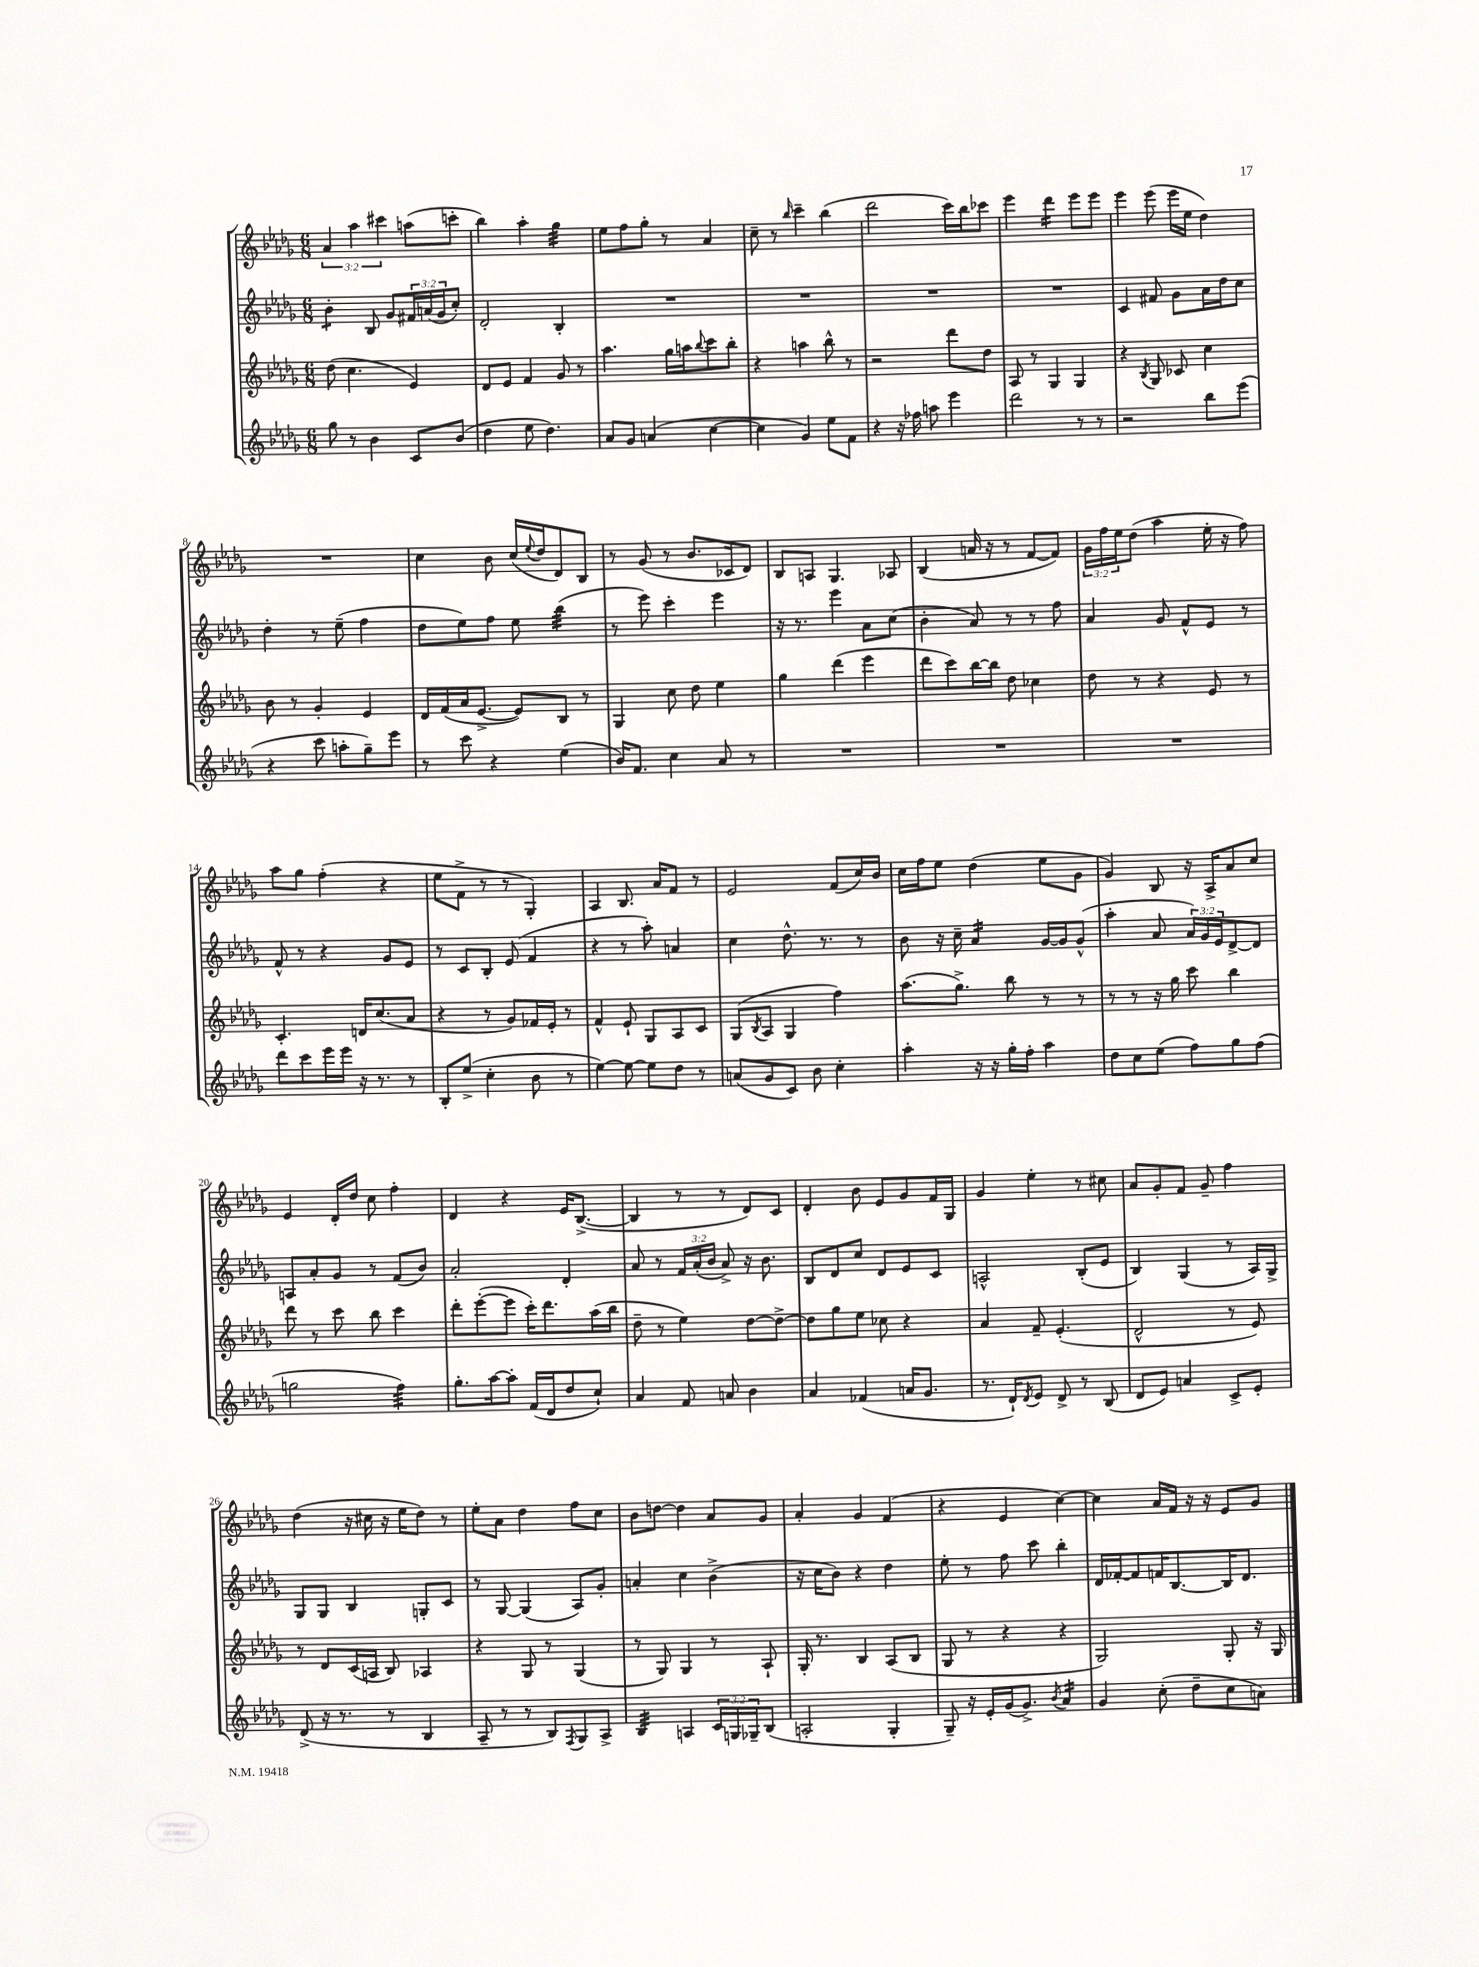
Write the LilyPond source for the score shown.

<<
\new StaffGroup <<
\new Staff = "s0" {
    \clef treble \key des \major \numericTimeSignature \time 6/8 \override Staff.TupletNumber.text = #tuplet-number::calc-fraction-text
    \tuplet 3/2 { aes'4 aes''4 cis'''4 } a''8( c'''8-. |
    bes''4) aes''4-. ges''4:32 |
    ees''8 f''8 ges''8-. r8 aes'4 |
    c''8-- r8 \grace { bes''16 } c'''4-- bes''4( |
    des'''2 c'''16) bes''16 ces'''8 |
    ees'''4 des'''4:16 ees'''8 ees'''8 |
    ees'''4 ees'''8( ees'''16 ees''16 des''4) |
    R2. |
    c''4 bes'8 c''16( \appoggiatura { ees''8 } des''16 des'8) bes8 |
    r8 ges'8( r8 bes'8. ces'16 des'8) |
    bes8 a8 ges4. aes8 |
    bes4( a'16 r16 r8 f'8~ f'8) |
    \tuplet 3/2 { ges'16 f''16 ees''16 } des''8( aes''4 ees''16-. r16 f''8) |
    aes''8 ges''8 f''4-.( r4 |
    ees''8 f'8-> r8 r8 ges4-.) |
    aes4 bes8. aes'16 f'8 r8 |
    ees'2 f'8( c''16) bes'16 |
    c''16 f''16 ees''8 des''4( ees''8 ges'8 |
    ges'4) bes8 r16 aes16-> aes'8 c''8 |
    ees'4 des'16-. des''16 c''8 f''4-. |
    des'4 r4 ees'16 bes8.~->( |
    bes4 r8 r8 des'8) c'8 |
    des'4-. bes'8 ees'8 ges'8 f'16 ges16 |
    ges'4 ees''4-. r8 cis''8 |
    aes'8 ges'8-. f'8 ges'8-- f''4 |
    des''4( r16 cis''16 r16 ees''16 des''8) r8 |
    ees''8-. aes'8 des''4 f''8 c''8 |
    bes'8 d''8~ d''4 aes'8 ges'8 |
    aes'4-. ges'4 f'4( |
    r4 ees'4 c''4~) |
    c''4 aes'16 f'16 r16 r16 ees'8 ges'8 \bar "|." |
}
\new Staff = "s1" {
    \clef treble \key des \major \numericTimeSignature \time 6/8 \override Staff.TupletNumber.text = #tuplet-number::calc-fraction-text
    bes'4:8-. bes8 ges'8 \tuplet 3/2 { fis'16 a'16( ges'16 } c''8-.) |
    des'2-. bes4-. |
    R2. |
    R2. |
    R2. |
    R2. |
    c'4 fis'8 ges'8 aes'16 des''16 c''8 |
    des''4-. r8 ees''8--( f''4 |
    des''8 ees''8) f''8 ees''8 bes''4:32( |
    r8 ees'''8) c'''4-. ees'''4 |
    r16 r8. ees'''4 aes'8 c''8( |
    bes'4-. aes'8) r8 r8 f''8 |
    aes'4 ges'8 f'8-^ ees'8 r8 |
    f'8-^ r8 r4 ges'8 ees'8 |
    r8 c'8 bes8-. ees'8( f'4 |
    r4 r8 aes''8-.) a'4 |
    c''4 des''8.-^ r8. r8 |
    bes'8 r16 c''16-- aes'4:16 ges'16~ ges'16 ges'8-^( |
    aes''4-. aes'8 \tuplet 3/2 { aes'16) ges'16 ees'16 } des'8~-> des'8 |
    a8 aes'8-. ges'8 r8 f'8( bes'8) |
    aes'2-. des'4-. |
    aes'8 r8 \tuplet 3/2 { f'16 aes'16-.( bes'16 } aes'8->) r16 bes'8. |
    bes8 des'8 c''8 des'8 ees'8 c'8 |
    a2-^ bes8-.( ees'8 |
    bes4) ges4( r8 aes16) ges16-> |
    ges8 ges8 bes4 g8-. c'8 |
    r8 ges8~ ges4( aes8) ges'8-. |
    a'4-. c''4 bes'4->( |
    r16 c''16 bes'8) r4 des''4 |
    ees''8-. r8 f''8 c'''8 bes''4-. |
    des'16 fes'16~-. fes'8 f'16 bes8.~ bes16 des'8. \bar "|." |
}
\new Staff = "s2" {
    \clef treble \key des \major \numericTimeSignature \time 6/8
    des''8( c''4. ees'4) |
    des'8 ees'8 f'4 ges'8 r8 |
    aes''4. ges''16 a''16 \appoggiatura { bes''8 } c'''8 bes''8-. |
    r4 a''4 bes''8-^ r8 |
    r2 des'''8 des''8 |
    aes8 r8 ges4 ges4 |
    r4 \acciaccatura { bes8 } ges8 ces'8 c''4 |
    bes'8 r8 ges'4-. ees'4 |
    des'16 f'16( aes'16 ees'8.~-> ees'8) bes8 r8 |
    ges4 c''8 des''8 ees''4 |
    ges''4 des'''4( ees'''4 |
    des'''8 c'''8) bes''16~ bes''16 des''8 ces''4 |
    des''8 r8 r4 ees'8 r8 |
    c'4.-. d'16 c''8.( aes'8 |
    r4 r8 ges'8) fes'16 ees'16-. r8 |
    f'4-^ ees'8-! ges8 aes8 c'8 |
    ges8( \acciaccatura { bes8 } aes8 ges4 f''4) |
    aes''8.( ges''8.->) bes''8 r8 r8 |
    r8 r8 r16 ges''16 c'''8 bes''4 |
    des'''8 r8 c'''8 bes''8 c'''4 |
    des'''8-. ees'''8~-.( ees'''8 c'''16-.) des'''8. aes''16( bes''16 |
    des''8-- r8 ees''4) des''8~ des''8~-> |
    des''8 ges''8 ees''8 ces''8 r4 |
    aes'4 f'8-- ees'4.-.( |
    des'2-^ r8 ees'8) |
    r8 des'8 c'16( a16 bes8) aes4 |
    r4 ges8 r8 ges4( |
    r8 ges8) ges4 r8 aes8-! |
    ges16-. r8. bes4 aes8( bes8 |
    ges8 r8 r4 r4 |
    ges2) ges8-. r16 ges16 \bar "|." |
}
\new Staff = "s3" {
    \clef treble \key des \major \numericTimeSignature \time 6/8 \override Staff.TupletNumber.text = #tuplet-number::calc-fraction-text
    ges''8 r8 bes'4 c'8 bes'8( |
    des''4 ees''8 des''4.) |
    aes'8 ges'8 a'4( c''4~ |
    c''4 ges'4) ees''8 f'8 |
    r4 r16 fes''16 a''8 ees'''4 |
    des'''2 r8 r8 |
    r2 bes''8 ees'''8( |
    r4 c'''8 a''8-. ges''8--) ees'''8 |
    r8 c'''8 r4 ees''4( |
    bes'16) f'8. c''4 aes'8 r8 |
    R2. |
    R2. |
    R2. |
    des'''8 c'''8 ees'''16 ees'''16 r16 r8. r8 |
    bes8-. ees''8->( c''4-. bes'8 r8 |
    ees''4~) ees''8~ ees''8 des''8 r8 |
    a'8( ges'8 c'8) bes'8 c''4-. |
    aes''4-. r16 r16 ges''16-. f''16-. aes''4 |
    des''8 c''8 ees''8( f''8) ges''8 f''8( |
    g''2 f''4:32) |
    ges''8.-. aes''16~ aes''8-. f'16( des'16 des''8 c''8-!) |
    aes'4 f'8 a'8 bes'4 |
    aes'4 fes'4( a'16 ges'8. |
    r8. des'16-!) \acciaccatura { des'8 } ees'8 des'8-> r8 bes8( |
    des'8 ees'8) a'4 c'8-> ees'8-. |
    des'8->( r16 r8. r8 bes4 |
    aes8-- r8 r8 bes8) \acciaccatura { f8 } ges8 aes8-> |
    bes4:32 a4 \tuplet 3/2 { c'16 g16 ges16-- } bes8( |
    a2-. ges4-. |
    ges8--) r16 ees'16-. ges'16( ges'8.->) \acciaccatura { bes'8 } aes'4:16 |
    ges'4 c''8-.( des''8-- c''8 a'8) \bar "|." |
}
>>
>>
